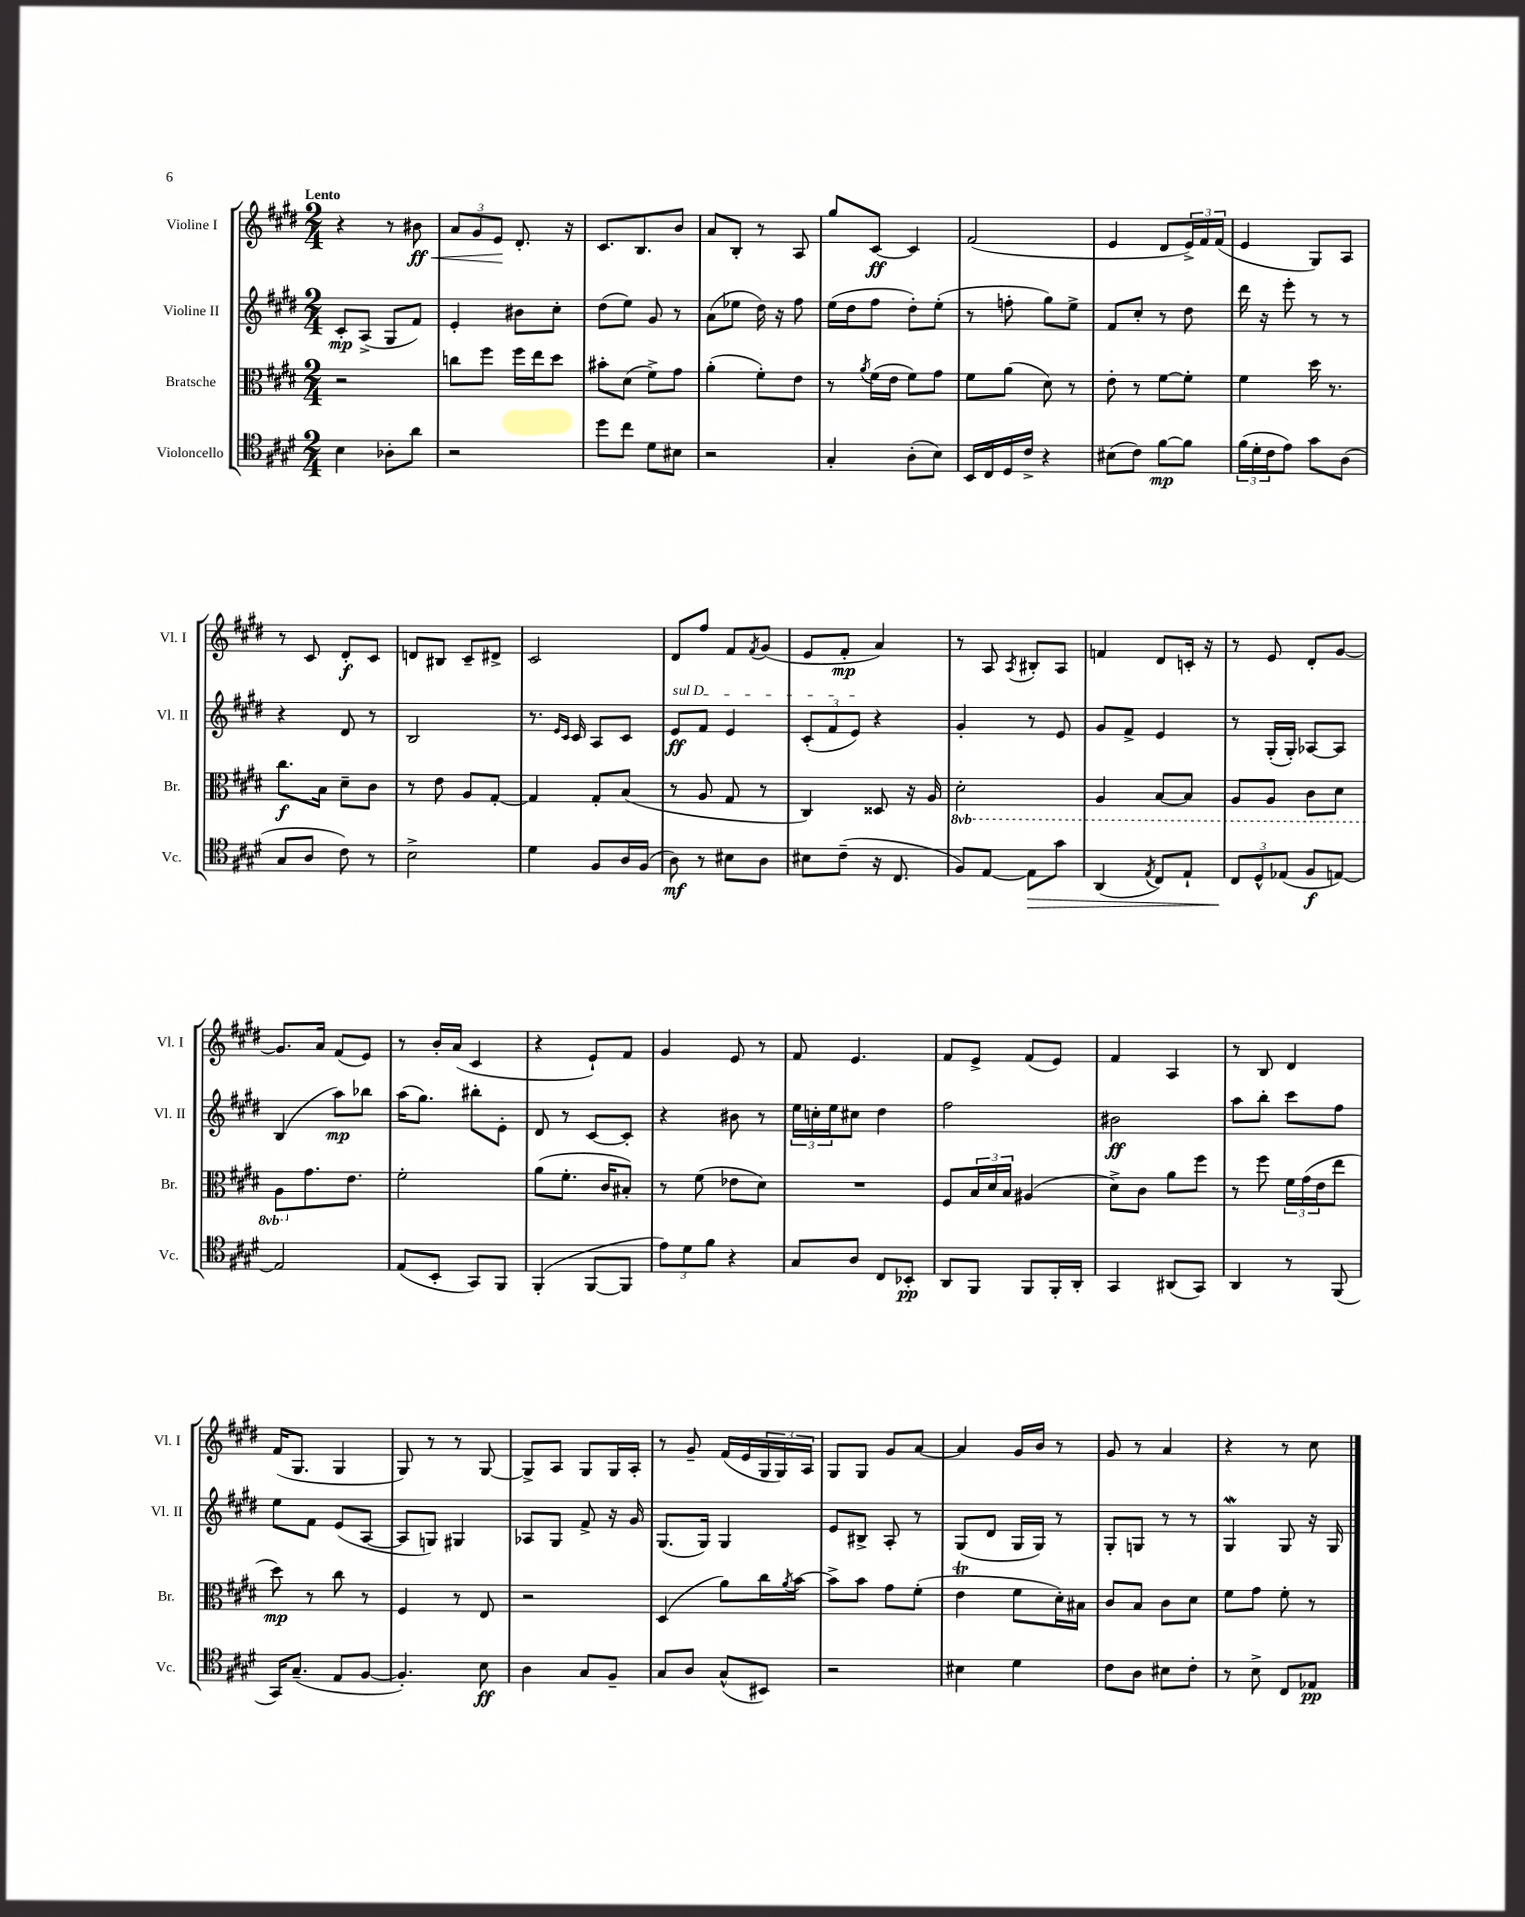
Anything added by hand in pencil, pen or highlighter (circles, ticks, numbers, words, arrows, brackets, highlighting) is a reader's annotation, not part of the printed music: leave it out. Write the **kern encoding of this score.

**kern	**kern	**kern	**kern
*staff4	*staff3	*staff2	*staff1
*clefC4	*clefC3	*clefG2	*clefG2
*k[f#c#g#d#]	*k[f#c#g#d#]	*k[f#c#g#d#]	*k[f#c#g#d#]
*M2/4	*M2/4	*M2/4	*M2/4
4B	2r	8c#'	4r
.	.	(8A^	.
8A-'	.	8G#	8r
8a	.	8f#)	8b#
=	=	=	=
2r	8cc	4e'	12a
.	.	.	12g#
.	8ff#	.	.
.	.	.	12e
.	16ff#	8b#	8.d#'
.	16ee	.	.
.	8dd#	8cc#'	.
.	.	.	16r
=	=	=	=
8dd#	8b#'	(8dd#	8.c#
8cc#	(8d#	8ee)	.
.	.	.	8.B
8d#	8f#^)	8g#	.
8B#	8g#	8r	8b
=	=	=	=
2r	(4a'	(8a	8a
.	.	8ee-	8B'
.	8f#')	16dd#)	8r
.	.	16r	.
.	8e	8ff#	8A
=	=	=	=
4G#'	8r	(16ee	8gg#
.	.	16dd#	.
.	8qa	.	.
.	(16f#	8ff#	[8c#
.	16e	.	.
(8A'	8f#)	8dd#')	4c#]
8B)	8g#	(8ee'	.
=	=	=	=
16BB	8f#	8r	(2f#
16C#	.	.	.
16D#	(8a	8ff'	.
16c#^	.	.	.
4r	8d#)	8gg#)	.
.	8r	8ee^	.
=	=	=	=
(8B#	8e'	8f#	4e
8c#)	8r	8cc#'	.
[8f#	[8f#	8r	8d#
8f#]	8f#']	8dd#	24e^)
.	.	.	24f#
.	.	.	(24f#
=	=	=	=
(24f#	4f#	16ddd#	4e
24d#'	.	.	.
.	.	16r	.
24c#	.	.	.
8e)	.	8eee'	.
8g#	16dd#	8r	8G#)
.	8.r	.	.
(8A	.	8r	8A
=	=	=	=
8G#	8.cc#	4r	8r
8A	.	.	8c#
.	16B	.	.
8c#)	8d#~	8d#	8d#'
8r	8c#	8r	8c#
=	=	=	=
2B^	8r	2B	8d
.	8e	.	8B#
.	8A	.	8c#~
.	[8G#'	.	8d#^
=	=	=	=
4d#	4G#]	8.r	2c#
.	.	16qqe	.
.	.	16qqc#	.
.	.	16c#	.
8F#	8G#'	8A	.
16A	(8B	8c#	.
(16F#	.	.	.
=	=	=	=
8A)	8r	8e	8d#
8r	8A	8f#	8ff#
8B#	8G#	4e	8f#
.	.	.	8qf#
8A	8r	.	(8g#
=	=	=	=
8B#	4C#)	(12c#'	8e
.	.	12f#	.
(8c#~	.	.	8f#'
.	.	12e)	.
16r	8D##	4r	4a)
8.C#	.	.	.
.	16r	.	.
.	16A	.	.
=	=	=	=
8F#)	2D#'	4g#'	8r
[8E	.	.	8A
.	.	.	8qA
8E]	.	8r	8B#'
8g#	.	8e	8A
=	=	=	=
(4AA	4AA	8g#	4f
.	.	8f#^	.
8qE	.	.	.
8C#)	[8BB	4e	8d#
8E`	8BB]	.	16c'
.	.	.	16r
=	=	=	=
12C#	8AA	8r	8r
12D#^^	.	.	.
.	8AA	(16G#'	8e
(12E-	.	.	.
.	.	16G#')	.
8F#	8C#	[8A-	8d#'
[8E)	8D#	8A-]	[8g#
=	=	=	=
2E]	8AA	(4B	8.g#]
.	8.g#	.	.
.	.	.	16a
.	.	8aa)	(8f#
.	8.e	.	.
.	.	8bb-	8e)
=	=	=	=
(8E	2f#'	(16aa	8r
.	.	8.gg#)	.
8BB'	.	.	16b'
.	.	.	(16a
8GG#)	.	8bb#'	4c#
8FF#	.	8e'	.
=	=	=	=
(4FF#'	(8a	8d#	4r
.	8.f#'	8r	.
[8FF#	.	[8c#	8e`)
.	16c#	.	.
8FF#]	8B#')	8c#']	8f#
=	=	=	=
12e)	8r	4r	4g#
12d#	.	.	.
.	(8f#	.	.
12f#	.	.	.
4r	8e-	8b#	8e
.	8d#)	8r	8r
=	=	=	=
8G#	2r	24ee	8f#
.	.	24cc'	.
.	.	24ee	.
8A	.	8cc#	4.e
8C#	.	4dd#	.
8BB-'	.	.	.
=	=	=	=
8AA	8F#	2ff#	8f#
8FF#	24B	.	8e^
.	24d#	.	.
.	24B	.	.
8FF#	(4A#	.	(8f#
16FF#'	.	.	8e)
16AA'	.	.	.
=	=	=	=
4GG#	8d#^)	2b#	4f#
.	8c#	.	.
(8AA#	8a	.	4A
8GG#)	8ff#	.	.
=	=	=	=
4AA	8r	8aa	8r
.	8ff#	8bb'	8B
8r	24f#	8ccc#	4d#
.	(24g#	.	.
.	24e	.	.
(8FF#	8ee	8ff#	.
=	=	=	=
16GG#)	8dd#)	8ee	(16f#
(8.G#~	.	.	8.G#
.	8r	8f#	.
8E	8cc#	(8e	4G#
[8F#	8r	[8A	.
=	=	=	=
4.F#'])	4F#	8A]	8G#)
.	.	8G)	8r
.	8r	4G#	8r
8B	8E	.	[8G#
=	=	=	=
4A	2r	8A-	8G#^]
.	.	8G#	8A
8G#	.	8f#^	8G#
8F#~	.	16r	16G#
.	.	16g#	16A'
=	=	=	=
8G#	(4D#	(8.G#	8r
8A	.	.	8g#~
.	.	16G#)	.
(8G#^^	8a)	4G#	(16f#
.	.	.	16e
8BB#)	16cc#	.	24G#
.	.	.	24G#)
.	8qa	.	.
.	[16b	.	.
.	.	.	24A
=	=	=	=
2r	8b^]	8e	8G#
.	8b	8B#^	8G#
.	8g#	8A'	8g#
.	(8f#'	8r	[8a
=	=	=	=
4B#	4e	(8G#	4a]
.	.	8d#	.
4d#	8f#	16G#	16g#
.	.	16G#)	16b
.	16d#')	8r	8r
.	16B#	.	.
=	=	=	=
8c#	8c#	8G#'	8g#
8A	8B	8G	8r
8B#	8c#	8r	4a
8c#'	8d#	8r	.
=	=	=	=
8r	8f#	4G#	4r
8B^	8g#	.	.
8C#	8f#'	8G#	8r
8E-	8r	16r	8cc#
.	.	16G#	.
==	==	==	==
*-	*-	*-	*-
